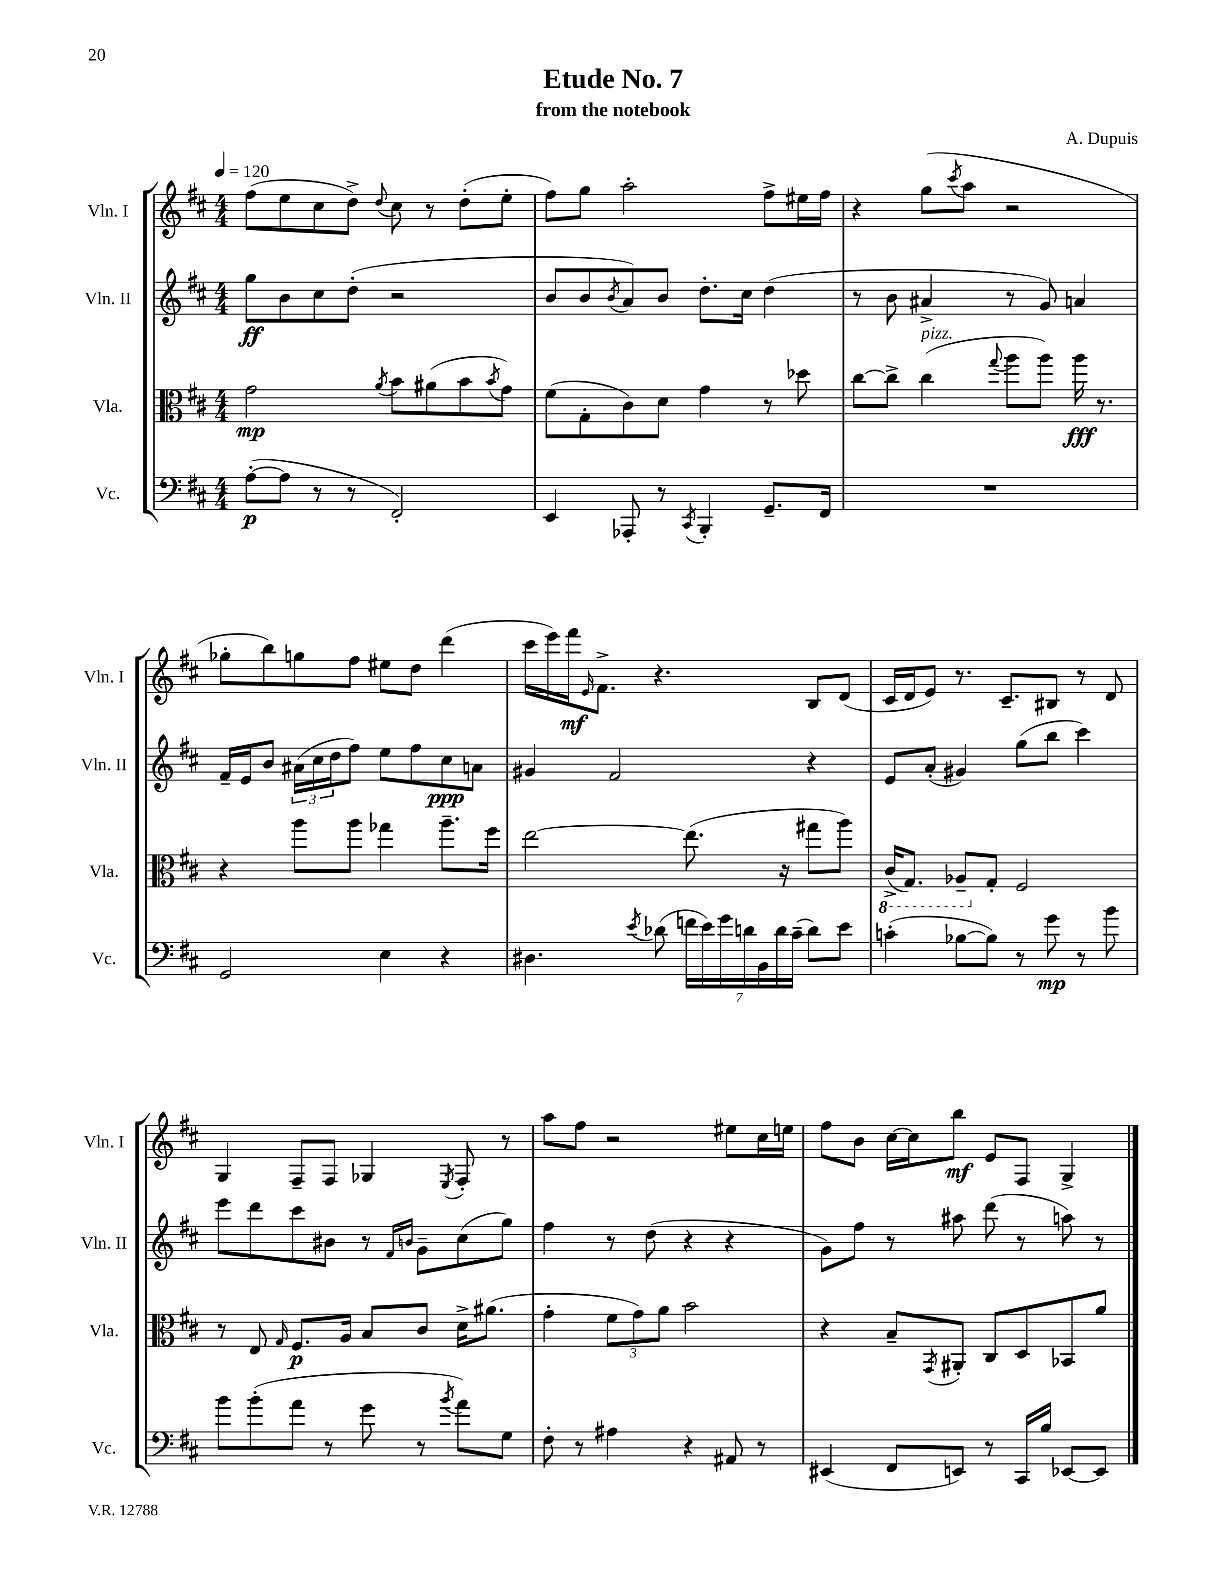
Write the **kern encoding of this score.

**kern	**dynam	**kern	**dynam	**kern	**dynam	**kern	**dynam
*part4	*part4	*part3	*part3	*part2	*part2	*part1	*part1
*staff4	*staff4	*staff3	*staff3	*staff2	*staff2	*staff1	*staff1
*I"Vc.	*	*I"Vla.	*	*I"Vln. II	*	*I"Vln. I	*
*I'Vc.	*	*I'Vla.	*	*I'Vln. II	*	*I'Vln. I	*
*clefF4	*	*clefC3	*	*clefG2	*	*clefG2	*
*k[f#c#]	*	*k[f#c#]	*	*k[f#c#]	*	*k[f#c#]	*
*M4/4	*	*M4/4	*	*M4/4	*	*M4/4	*
*MM120	*	*MM120	*	*MM120	*	*MM120	*
=1	=1	=1	=1	=1	=1	=1	=1
([8A'\L	p	2g\	mp	8gg\L	ff	(8ff#\L	.
8A\J]	.	.	.	8b\	.	8ee\	.
8r	.	.	.	8cc#\	.	8cc#\	.
8r	.	.	.	(8dd'\J	.	8dd^\J)	.
.	.	8qa/	.	.	.	8qqdd/	.
2FF#'/)	.	8b\L	.	2r	.	8cc#\	.
.	.	(8a#X\	.	.	.	8r	.
.	.	8b\	.	.	.	(8dd'\L	.
.	.	8qb/	.	.	.	.	.
.	.	8g\J)	.	.	.	8ee'\J	.
=2	=2	=2	=2	=2	=2	=2	=2
4EE/	.	(8f#\L	.	8b/L	.	8ff#\L)	.
.	.	8G'\	.	8b/	.	8gg\J	.
.	.	.	.	8qb/	.	.	.
8AAA-X'/	.	8c#\)	.	8a/)	.	2aa'\	.
8r	.	8d\J	.	8b/J	.	.	.
8qCC#/	.	.	.	.	.	.	.
4BBB'/	.	4g\	.	8.dd'\L	.	.	.
.	.	.	.	16cc#\Jk	.	.	.
8.GG~/L	.	8r	.	(4dd\	.	8ff#^\L	.
.	.	8dd-X\	.	.	.	16ee#X\L	.
16FF#/Jk	.	.	.	.	.	16ff#\JJ	.
=3	=3	=3	=3	=3	=3	=3	=3
1r	.	[8cc#\L	.	8r	.	4r	.
.	.	8cc#^\J]	.	8b\	.	.	.
!	!	!LO:TX:a:i:t=pizz.	!	!	!	!	!
.	.	(4cc#\	.	4a#X^/	.	(8gg\L	.
.	.	.	.	.	.	8qccc#/	.
.	.	.	.	.	.	8aa\J	.
.	.	8qqgg/	.	.	.	.	.
.	.	8aa\L	.	8r	.	2r	.
.	.	8aa\J)	.	8g/)	.	.	.
.	.	16aa\	fff	4an/	.	.	.
.	.	8.r	.	.	.	.	.
!!LO:LB:g=z
=4	=4	=4	=4	=4	=4	=4	=4
2GG/	.	4r	.	16f#~/LL	.	8gg-X'\L	.
.	.	.	.	16e/J	.	.	.
.	.	.	.	8b/J	.	8bb\)	.
.	.	8aa\L	.	(24a#X\LL	.	8ggn\	.
.	.	.	.	24cc#\	.	.	.
.	.	.	.	24dd\J	.	.	.
.	.	8aa\J	.	8ff#\J)	.	8ff#\J	.
4E\	.	4gg-X\	.	8ee\L	.	8ee#X\L	.
.	.	.	.	8ff#\	.	8dd\J	.
4r	.	8.aa~\L	.	8cc#\	ppp	(4ddd\	.
.	.	.	.	8an\J	.	.	.
.	.	16ff#\Jk	.	.	.	.	.
=5	=5	=5	=5	=5	=5	=5	=5
4.D#X\	.	[2ee\	.	4g#X/	.	16ccc#\LL	.
.	.	.	.	.	.	16eee\)	.
.	.	.	.	.	.	16fff#\J	mf
.	.	.	.	.	.	16qqe/	.
.	.	.	.	.	.	8.f#^\J	.
.	.	.	.	2f#/	.	.	.
8qe/	.	.	.	.	.	.	.
(8d-X\	.	.	.	.	.	4.r	.
28fn\LL	.	(8.ee\]	.	.	.	.	.
28e\)	.	.	.	.	.	.	.
28g\	.	.	.	.	.	.	.
28dn\	.	.	.	.	.	.	.
28BB\	.	.	.	.	.	.	.
28d\	.	.	.	.	.	.	.
.	.	16r	.	.	.	.	.
(28c#~\JJ	.	.	.	.	.	.	.
8d\L)	.	8gg#X\L	.	4r	.	8B/L	.
8e\J	.	8aa\J)	.	.	.	(8d/J	.
=6	=6	=6	=6	=6	=6	=6	=6
*	*	*8ba	*	*	*	*	*
(4cn'\	.	(16C#^/KL	.	8e/L	.	16c#/LL	.
.	.	8.GG/J)	.	.	.	16d/J	.
.	.	.	.	(8a'/J	.	8e/J)	.
[8B-X\L	.	8AA-X~/L	.	4g#X/)	.	8.r	.
*	*	*X8ba	*	*	*	*	*
8B-\J])	.	8G'/J	.	.	.	.	.
.	.	.	.	.	.	8.c#~/L	.
8r	.	2F#/	.	(8gg\L	.	.	.
8g\	mp	.	.	8bb\J	.	8B#X/J	.
8r	.	.	.	4ccc#\)	.	8r	.
8b\	.	.	.	.	.	8d/	.
!!LO:LB:g=z
=7	=7	=7	=7	=7	=7	=7	=7
8b\L	.	8r	.	8eee\L	.	4G/	.
(8b'\	.	8E/	.	8ddd\	.	.	.
.	.	16qqG/	.	.	.	.	.
8a\J	.	8.F#/L	p	8ccc#\	.	8F#~/L	.
8r	.	.	.	8b#X\J	.	8F#/J	.
.	.	16A/Jk	.	.	.	.	.
8g\	.	8B/L	.	8r	.	4G-X/	.
.	.	.	.	16qqf#/LL	.	.	.
.	.	.	.	16qqbn/JJ	.	.	.
8r	.	8c#/J	.	8g~\L	.	.	.
8qb/	.	.	.	.	.	8qE/	.
8a\L)	.	16d^\KL	.	(8cc#\	.	8F#'/	.
.	.	(8.a#X\J	.	.	.	.	.
8G\J	.	.	.	8gg\J)	.	8r	.
=8	=8	=8	=8	=8	=8	=8	=8
8F#'\	.	4g'\	.	4ff#\	.	8aa\L	.
8r	.	.	.	.	.	8ff#\J	.
4A#X\	.	12f#\L	.	8r	.	2r	.
.	.	12g\)	.	.	.	.	.
.	.	.	.	(8dd\	.	.	.
.	.	12a\J	.	.	.	.	.
4r	.	2b\	.	4r	.	.	.
8AA#X/	.	.	.	4r	.	8ee#X\L	.
8r	.	.	.	.	.	16cc#\L	.
.	.	.	.	.	.	16een\JJ	.
=9	=9	=9	=9	=9	=9	=9	=9
(4EE#X/	.	4r	.	8g\L)	.	8ff#\L	.
.	.	.	.	8ff#\J	.	8b\J	.
8FF#/L	.	8B~/L	.	8r	.	[16cc#\LL	.
.	.	.	.	.	.	16cc#\J]	.
.	.	8qGG/	.	.	.	.	.
8EEn/J)	.	8AA#X'/J	.	8aa#X\	.	8bb\J	mf
8r	.	8C#/L	.	(8ddd\	.	8e/L	.
16CC#/LL	.	8D/	.	8r	.	8F#/J	.
16B/JJ	.	.	.	.	.	.	.
[8EE-X/L	.	8BB-X/	.	8aan\)	.	4G^/	.
8EE-/J]	.	8a/J	.	8r	.	.	.
==	==	==	==	==	==	==	==
*-	*-	*-	*-	*-	*-	*-	*-
